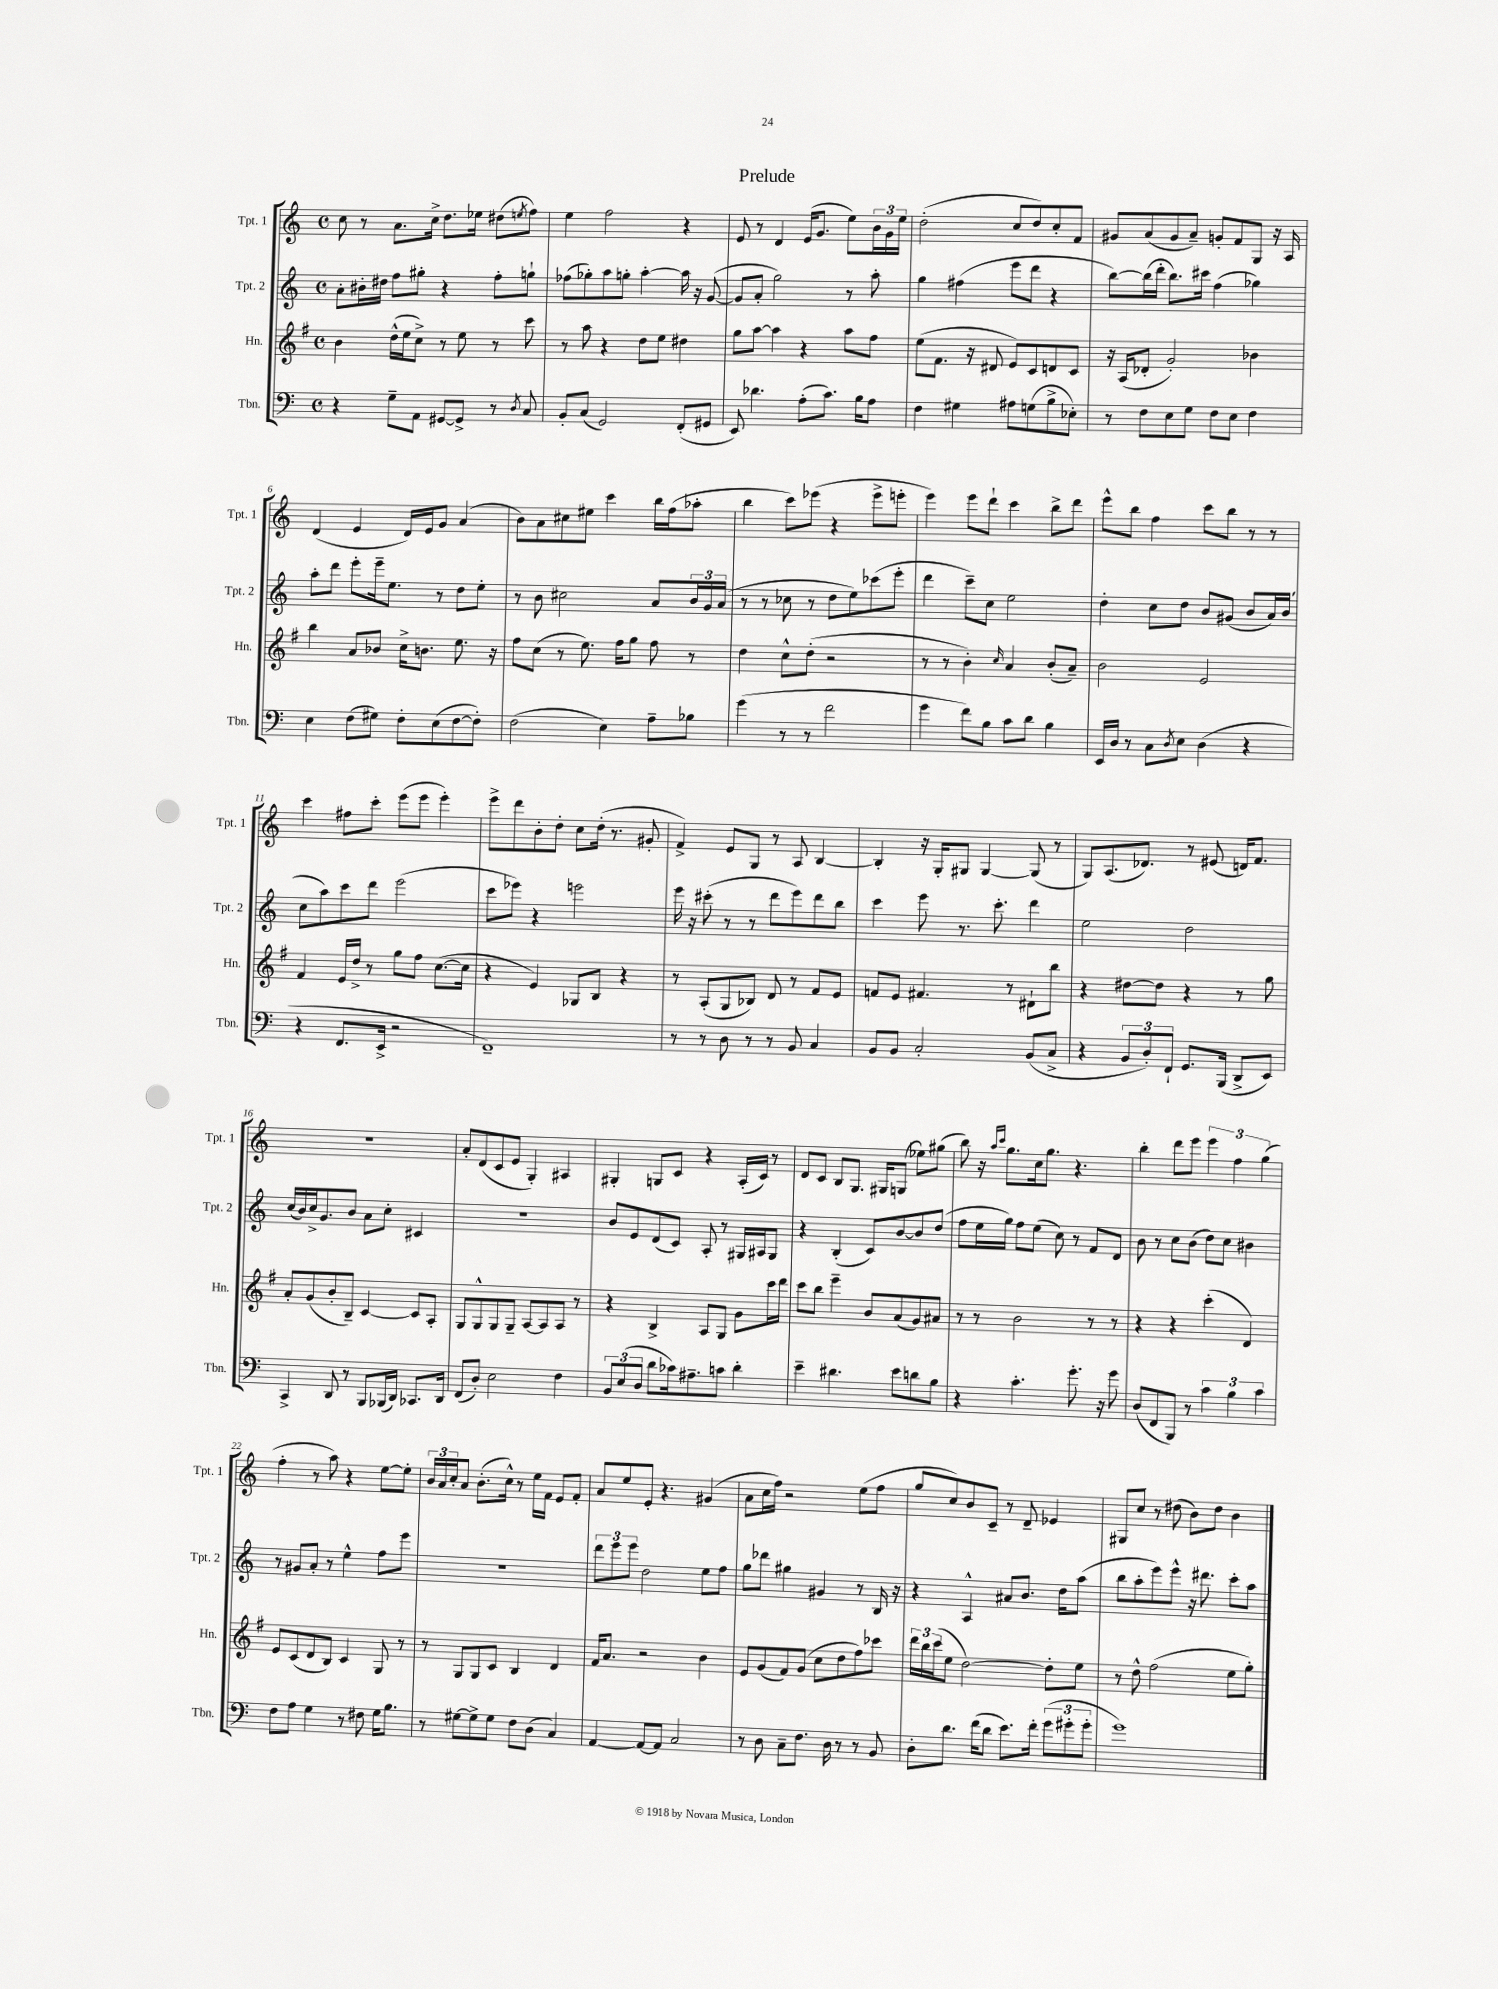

**kern	**kern	**kern	**kern
*part4	*part3	*part2	*part1
*staff4	*staff3	*staff2	*staff1
*I"Tbn.	*I"Hn.	*I"Tpt. 2	*I"Tpt. 1
*I'Tbn.	*I'Hn.	*I'Tpt. 2	*I'Tpt. 1
*clefF4	*clefG2	*clefG2	*clefG2
*k[]	*k[f#]	*k[]	*k[]
*M4/4	*M4/4	*M4/4	*M4/4
*met(c)	*met(c)	*met(c)	*met(c)
=1	=1	=1	=1
4r	4b\	8a'\L	8cc\
.	.	16b#X'\L	8r
.	.	16dd#X\JJ	.
8G~\L	(16dd^^\LL	8ff\L	8.a\L
.	16ee\J	.	.
8AA\J	8cc^\J)	8gg#X'\J	.
.	.	.	16cc^\Jk
[8GG#X/L	8r	4r	8.dd\L
8GG#^/J]	8ee\	.	.
.	.	.	16ee-X\Jk
8r	8r	8ff'\L	(8dd#X\L
8qD/	.	.	8qeen/
8C/	8ccc\	8ggn`\J	8ff\J)
=2	=2	=2	=2
8BB'/L	8r	(8ff-X\L	4ee\
(8C/J	8aa\	8gg-X'\)	.
2GG/)	4r	8aa\	2ff\
.	.	8ggn'\J	.
.	8dd\L	[4aa'\	.
.	8ee\J	.	.
(8FF'/L	4dd#X\	16aa\]	4r
.	.	16r	.
8GG#X/J	.	([8g/	.
=3	=3	=3	=3
8EE/)	8gg\L	8g/L]	8e/
4.d-X\	[8aa\J	8a'/J	8r
.	4aa\]	2gg\)	4d/
(8A'\L	4r	.	(16e/KL
.	.	.	8.g/J
8.c\J)	.	.	.
.	8aa\L	8r	8ee\L)
16B\KL	.	.	.
8A\J	8ff#\J	8aa'\	24b\L
.	.	.	24g\
.	.	.	24ee\JJ
=4	=4	=4	=4
4F\	(8ee\L	4gg\	(2dd'\
.	8.f#\J	.	.
4G#X\	.	(4ff#X\	.
.	16r	.	.
.	8d#X/	.	.
8A#X\L	8e/L)	8eee\L	8cc/L
(8Gn\	8c/	8ddd\J	8dd/)
8B^\	8dn/	4r	8cc'/
8E-X'\J)	8c/J	.	8f/J
=5	=5	=5	=5
8r	16r	[8bb\L)	8g#X/L
.	(16A/KL	.	.
8F\L	8d-X'/J	(16bb\L]	(8a/
.	.	16ddd'\JJ	.
8E\	2g'/)	8.bb\L)	8g#/
8G\J	.	.	8a~/J)
.	.	16ccc#X\Jk	.
8F\L	.	(4ff\	8gn'/L
8E\J	.	.	8f/
4F\	4b-X\	4gg-X\)	8G/J
.	.	.	16r
.	.	.	16A/
!!LO:LB:g=z
=6	=6	=6	=6
4E\	4bb\	8aa'\L	(4d/
.	.	8ddd\J	.
(8F\L	8a/L	8eee'\L	4e/
8G#X\J)	8b-X/J	16eee~\k	.
.	.	8.ee\J	.
8F'\L	16cc^\KL	.	16d/LL)
.	8.bn\J	.	16e/J
(8E\	.	8r	8g/J
[8F\	8.ee\	8dd\L	(4a/
8F'\J])	.	8ee'\J	.
.	16r	.	.
=7	=7	=7	=7
(2F\	8ff#\L	8r	8b\L)
.	(8cc\J	8b\	8a\
.	8r	2cc#X\	8cc#X\
.	8.ee\)	.	8ee#X\J
4E\)	.	.	4ccc\
.	16ff#\KL	.	.
.	8gg\J	.	.
8A~\L	8ff#\	8a/L	16bb\LL
.	.	.	(16ff\J
8B-X\J	8r	24b/L	8aa-X'\J
.	.	24g/	.
.	.	(24a/JJ	.
=8	=8	=8	=8
(4g\	4dd\	8r	4bb\
.	.	8r	.
8r	8cc^^\L	8cc-X\	8ccc\L)
8r	(8dd'\J	8r	(8eee-X\J
2f\	2r	8dd\L	4r
.	.	8ee\)	.
.	.	(8ccc-X\	8eee-^\L
.	.	8eee'\J	8eeen'\J
=9	=9	=9	=9
4g\	8r	4ddd\	4eee\)
.	8r	.	.
8f\L)	4b'\)	8ccc~\L)	8eee\L
8B\J	.	8cc\J	8ddd`\J
.	16qqcc/	.	.
8c\L	4a/	2ee\	4ccc\
8d\J	.	.	.
4B\	(8b'/L	.	8bb^\L
.	8a~/J)	.	8ddd\J
=10	=10	=10	=10
16EE/LL	2b\	4dd'\	8eee^^\L
16D/JJ	.	.	.
8r	.	.	8bb\J
8C\L	.	8cc\L	4ff\
8qD/	.	.	.
8E\J	.	8dd\J	.
(4D\	2e/	8b/L	8ccc\L
.	.	(8g#X/J	8bb\J
4r	.	8b/L	8r
.	.	16a/L)	8r
.	.	(16b/JJ	.
!!LO:LB:g=z
=11	=11	=11	=11
4r	4f#/	8cc\L	4ccc\
.	.	8aa\)	.
8.FF/L	16e/LL	8ccc\	8ff#X\L
.	16dd^/JJ	.	.
.	8r	8ddd\J	8ccc'\J
16EE^/Jk	.	.	.
2r	8gg\L	(2eee\	(8eee\L
.	8ff#\J	.	8eee\J
.	([8.cc\L	.	4eee'\)
.	16cc\Jk]	.	.
=12	=12	=12	=12
1FF~)	4r	8ccc\L	8eee^\L
.	.	8eee-X\J)	8ddd\
.	4e/)	4r	8b'\
.	.	.	8dd'\J
.	8G-X/L	2eeen\	8cc\L
.	8B/J	.	(16dd'\Jk
.	.	.	8.r
.	4r	.	.
.	.	.	8g#X'/
=13	=13	=13	=13
8r	8r	16eee\	4f^/)
.	.	16r	.
8r	(8A'/L	(8ccc#X'\	.
8D\	8G/	8r	8e/L
8r	8B-X/J)	8r	8G/J
8r	8d/	8ddd\L	8r
8BB/	8r	8eee\)	8A/
4C/	8f#/L	8ddd\	[4B/
.	8e/J	8bb\J	.
=14	=14	=14	=14
8BB/L	8fn/L	4ccc\	4B'/]
8BB/J	8e/J	.	.
2C'/	4.f#X/	8eee\	16r
.	.	.	16G'/KL
.	.	8.r	8G#X/J
.	.	.	[4G#/
.	.	8.ccc'\	.
.	8r	.	.
(8BB/L	8d#X`\L	4ddd\	(8G#/]
8C^/J	8bb\J	.	8r
=15	=15	=15	=15
4r	4r	2ee\	8G/L)
.	.	.	(8.A/
12BB/L	[8dd#X\L	.	.
.	.	.	8.d-X/J)
12D'/)	.	.	.
.	8dd#\J]	.	.
12FF`/J	.	.	.
8.GG/L	4r	2dd\	8r
.	.	.	(8e#X/
(16BBB/Jk	.	.	.
8DD^/L	8r	.	16dn/KL)
.	.	.	8.f/J
8EE/J)	8gg\	.	.
!!LO:LB:g=z
=16	=16	=16	=16
4CC^/	8a'/L	(16cc/LL	1r
.	.	16b/)	.
.	(8g/	16cc^/J	.
.	.	8.g/	.
8DD/	8b'/	.	.
8r	8B~/J)	8b/J	.
8BBB/L	[4c/	8a\L	.
(16BBB-X/L	.	8cc'\J	.
16DD/JJ)	.	.	.
8.CC-X/L	8c/L]	4c#X/	.
.	8A'/J	.	.
16DD/Jk	.	.	.
=17	=17	=17	=17
(8FF/L	8G/L	1r	8a'/L
8D'/J)	8G^^/	.	(8d/
2E\	8G/	.	8c/
.	8G~/J	.	8e/J
.	[8A/L	.	4G'/)
.	8A/]	.	.
4F\	8A/J	.	4A#X/
.	8r	.	.
=18	=18	=18	=18
12BB/L	4r	8b/L	4G#X'/
(12E/	.	.	.
.	.	8e/	.
12D/J	.	.	.
8d\L	4B^/	(8d/	8Gn/L
16c-X\k)	.	8c/J)	8c/J
8.A#X~\	.	.	.
.	8A/L	8A'/	4r
8cn\J	8G/J	8r	.
4d'\	8g\L	16G#X/LL	(16A'/LL
.	.	16A#X/J	16c/JJ)
.	16ccc\L	8G#/J	8r
.	16ddd\JJ	.	.
=19	=19	=19	=19
4e~\	8ccc\L	4r	8d/L
.	8bb\J	.	8c/J
4.d#X\	4eee~\	(4B'/	8B/L
.	.	.	8.G/J
.	8b/L	8c/L)	.
.	.	.	16G#X/KL
8e\L	(8a/	[8b/	(8Gn/J
8dn\	8g/)	8b/]	8ee-X\L)
8B\J	8a#X/J	(8dd/J	(8gg#X\J
=20	=20	=20	=20
4r	8r	8ff\L	8bb\)
.	8r	16ee\L	16r
.	.	.	16qqaa/LL
.	.	.	16qqccc/JJ
.	.	16gg\JJ)	8.gg\L
4.c'\	2b\	8ff\L	.
.	.	(8ee\J	16cc\k
.	.	.	8.gg\J
.	.	8cc\)	.
8.g'\	.	8r	4.r
.	8r	8f/L	.
16r	.	.	.
8g\	8r	8d/J	.
=21	=21	=21	=21
(8D/L	4r	8b\	4bb'\
8FF/	.	8r	.
8BBB/J)	4r	8cc\L	8ddd\L
8r	.	(8b\J	8eee\J
6c\	(4ccc'\	8dd\L)	6eee\
.	.	8cc\J	.
6B\	.	.	6ff\
.	4d/)	4b#X\	.
6c\	.	.	(6gg\
!!LO:LB:g=z
=22	=22	=22	=22
8F\L	8e/L	8r	4ff'\
8A\J	(8c/	8g#X/L	.
4G\	8d/	8a'/J	8r
.	8B/J)	8r	8aa\)
8r	4c/	4ee^^\	4r
8F#X\	.	.	.
16G\KL	8G/	8ff\L	[8ee\L
8.B\J	.	.	.
.	8r	8eee\J	8ee'\J]
=23	=23	=23	=23
8r	8r	1r	24b/LL
.	.	.	24a/
.	.	.	24cc'/J
[8G#X\L	8G/L	.	8a/J
8G#^\]	8G/	.	(8.b'\L
8G#\J	8c/J	.	.
.	.	.	16cc^^\Jk)
8F\L	4B/	.	8r
(8D\J	.	.	16ee\LL
.	.	.	16f\JJ
4C/)	4d/	.	8e/L
.	.	.	8f'/J
=24	=24	=24	=24
[4AA/	16f#/KL	12ddd\L	8a/L
.	8.a/J	.	.
.	.	12eee\	.
.	.	.	8ee/
.	.	12eee\J	.
8AA/L_	2r	2dd\	8e'/J
8AA/J]	.	.	4.r
2C/	.	.	.
.	4b\	8ee\L	(4g#X/
.	.	8ff\J	.
=25	=25	=25	=25
8r	8e/L	8gg\L	8a\L
8D\	(8g/	8ddd-X\J	16cc\L
.	.	.	16ff\JJ)
8C~\L	8f#/)	4gg#X\	2r
8.F\J	(8g/J	.	.
.	8cc\L	4g#X/	.
16D\	.	.	.
8r	8dd\	.	.
8r	8ff#\)	8r	(8ee\L
8BB/	8ccc-X\J	16B/	8ff\J
.	.	16r	.
=26	=26	=26	=26
8D'\L	24ddd\LL	4r	8gg/L
.	24bb\	.	.
.	(24ccc\J	.	.
8.d\J	8ee\J	.	8cc/)
.	[2dd\)	4A^^/	8b/
(16f\KL	.	.	.
8d\J	.	.	8c~/J
8.e\L)	.	8a#X/L	8r
.	.	8.b/J	8d~/
16f'\Jk	.	.	.
(12g\L	8dd'\L]	.	4e-X/
.	.	16dd\KL	.
12g#X'\	.	.	.
.	8ee\J	(8aa\J	.
12g#'\J	.	.	.
=27	=27	=27	=27
1g)	8r	8bb\L	8G#X/L
.	8dd^^\	8aa'\	8cc/J
.	(2ff#\	8eee\)	8r
.	.	8eee^^\J	(8dd#X\
.	.	16r	8b\L)
.	.	8.ddd#X\	.
.	.	.	8dd#\J
.	8ee\L	8ccc'\L	4b\
.	8gg'\J)	8aa\J	.
==	==	==	==
*-	*-	*-	*-
